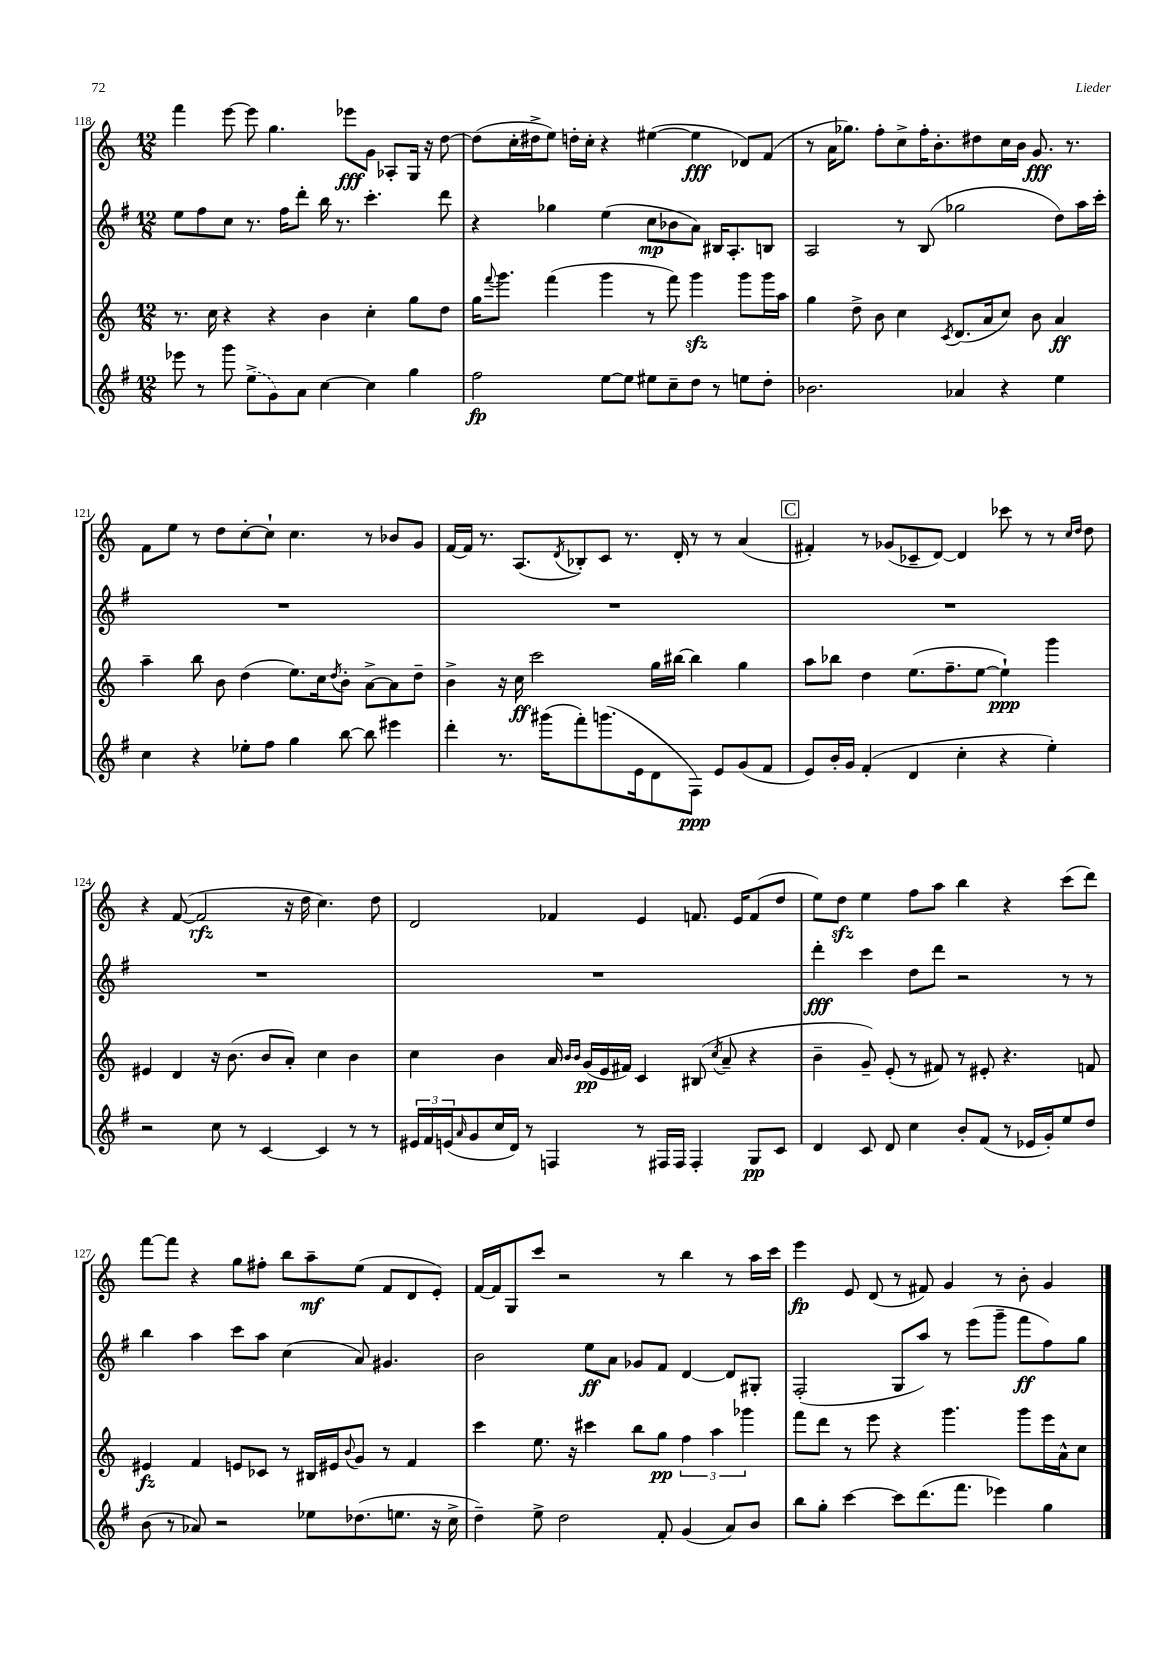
<<
\new StaffGroup <<
\new Staff = "s0" {
    \clef treble \key c \major \numericTimeSignature \time 12/8
    f'''4 e'''8~ e'''8 g''4. ees'''8\fff g'8 aes8-. g16 r16 d''8~ |
    d''8( c''16-. dis''16-> e''8) d''16-. c''16-. r4 eis''4~( eis''4\fff des'8) f'8( |
    r8 a'16 ges''8.) f''8-. c''8-> f''16-. b'8.-. dis''8 c''16 b'16 g'8.\fff r8. |
    f'8 e''8 r8 d''8 c''8~-. c''8-! c''4. r8 bes'8 g'8 |
    f'16~ f'16 r8. a8.( \acciaccatura { d'8 } bes8-.) c'8 r8. d'16-. r8 r8 a'4( |
    \mark \markup { \box "C" } fis'4-.) r8 ges'8( ces'8-- d'8~) d'4 ces'''8 r8 r8 \grace { c''16 d''16 } d''8 |
    r4 f'8~( f'2\rfz r16 d''16 c''4.) d''8 |
    d'2 fes'4 e'4 f'8. e'16 f'8( d''8 |
    e''8) d''8\sfz e''4 f''8 a''8 b''4 r4 c'''8( d'''8) |
    f'''8~ f'''8 r4 g''8 fis''8-. b''8 a''8--\mf e''8( f'8 d'8 e'8-.) |
    f'16~ f'16 g8 c'''8 r2 r8 b''4 r8 a''16 c'''16 |
    e'''4\fp e'8 d'8( r8 fis'8) g'4 r8 b'8-. g'4 \bar "|." |
}
\new Staff = "s1" {
    \clef treble \key g \major \numericTimeSignature \time 12/8
    e''8 fis''8 c''8 r8. fis''16 d'''8-. b''16 r8. c'''4.-. d'''8 |
    r4 ges''4 e''4( c''8\mp bes'8 a'8) bis16 a8.-. b8 |
    a2 r8 b8( ges''2 d''8) a''16 c'''16-. |
    R1. |
    R1. |
    \mark \markup { \box "C" } R1. |
    R1. |
    R1. |
    d'''4-.\fff c'''4 d''8 d'''8 r2 r8 r8 |
    b''4 a''4 c'''8 a''8 c''4( a'8) gis'4. |
    b'2 e''8\ff a'8 ges'8 fis'8 d'4~ d'8 gis8-. |
    fis2-.( g8 a''8) r8 e'''8( g'''8-- fis'''8\ff fis''8) g''8 \bar "|." |
}
\new Staff = "s2" {
    \clef treble \key c \major \numericTimeSignature \time 12/8
    r8. c''16 r4 r4 b'4 c''4-. g''8 d''8 |
    g''16 \appoggiatura { f'''8 } g'''8. f'''4( g'''4 r8 f'''8) g'''4\sfz g'''8 g'''16 a''16 |
    g''4 d''8-> b'8 c''4 \acciaccatura { c'8 } d'8.( a'16 c''8) b'8 a'4\ff |
    a''4-- b''8 b'8 d''4( e''8.) c''16 \acciaccatura { d''8 } b'8-. a'8~-> a'8 d''8-- |
    b'4-> r16 c''16\ff c'''2 g''16 bis''16~ bis''4 g''4 |
    \mark \markup { \box "C" } a''8 bes''8 d''4 e''8.( f''8.-- e''8~ e''4-!\ppp) g'''4 |
    eis'4 d'4 r16 b'8.( b'8 a'8-.) c''4 b'4 |
    c''4 b'4 a'16 \grace { b'16 b'16 } g'16\pp( e'16 fis'16) c'4 bis8( \acciaccatura { c''8 } a'8-- r4 |
    b'4-- g'8--) e'8-.( r8 fis'8) r8 eis'8-. r4. f'8 |
    eis'4\fz f'4 e'8 ces'8 r8 bis16 eis'16 \appoggiatura { b'8 } g'8 r8 f'4 |
    c'''4 e''8. r16 cis'''4 b''8 g''8\pp \tuplet 3/2 { f''4 a''4 ges'''4 } |
    f'''8 d'''8 r8 e'''8 r4 g'''4. g'''8 e'''16 a'16-^ c''8 \bar "|." |
}
\new Staff = "s3" {
    \clef treble \key g \major \numericTimeSignature \time 12/8
    ees'''8 r8 g'''8 \once \slurDashed e''8->( g'8) a'8 c''4~ c''4 g''4 |
    fis''2\fp e''8~ e''8 eis''8 c''8-- d''8 r8 e''8 d''8-. |
    bes'2. aes'4 r4 e''4 |
    c''4 r4 ees''8-. fis''8 g''4 b''8~ b''8 eis'''4 |
    d'''4-. r8. gis'''16( fis'''8-.) g'''8.( e'16 d'8 fis8\ppp) e'8 g'8( fis'8 |
    \mark \markup { \box "C" } e'8) b'16-. g'16 fis'4-.( d'4 c''4-. r4 e''4-.) |
    r2 c''8 r8 c'4~ c'4 r8 r8 |
    \tuplet 3/2 { eis'16 fis'16 e'16( } \grace { a'16 } g'8 c''16 d'16) r8 f4 r8 fis16 fis16 fis4-. g8\pp c'8 |
    d'4 c'8 d'8 c''4 b'8-. fis'8( r8 ees'16 g'16-.) e''8 d''8 |
    b'8( r8 aes'8) r2 ees''8 des''8.( e''8. r16 c''16-> |
    d''4--) e''8-> d''2 fis'8-. g'4( a'8) b'8 |
    b''8 g''8-. c'''4~ c'''8 d'''8.( fis'''8. ees'''4) g''4 \bar "|." |
}
>>
>>
\layout { \context { \Score currentBarNumber = #118 } }
